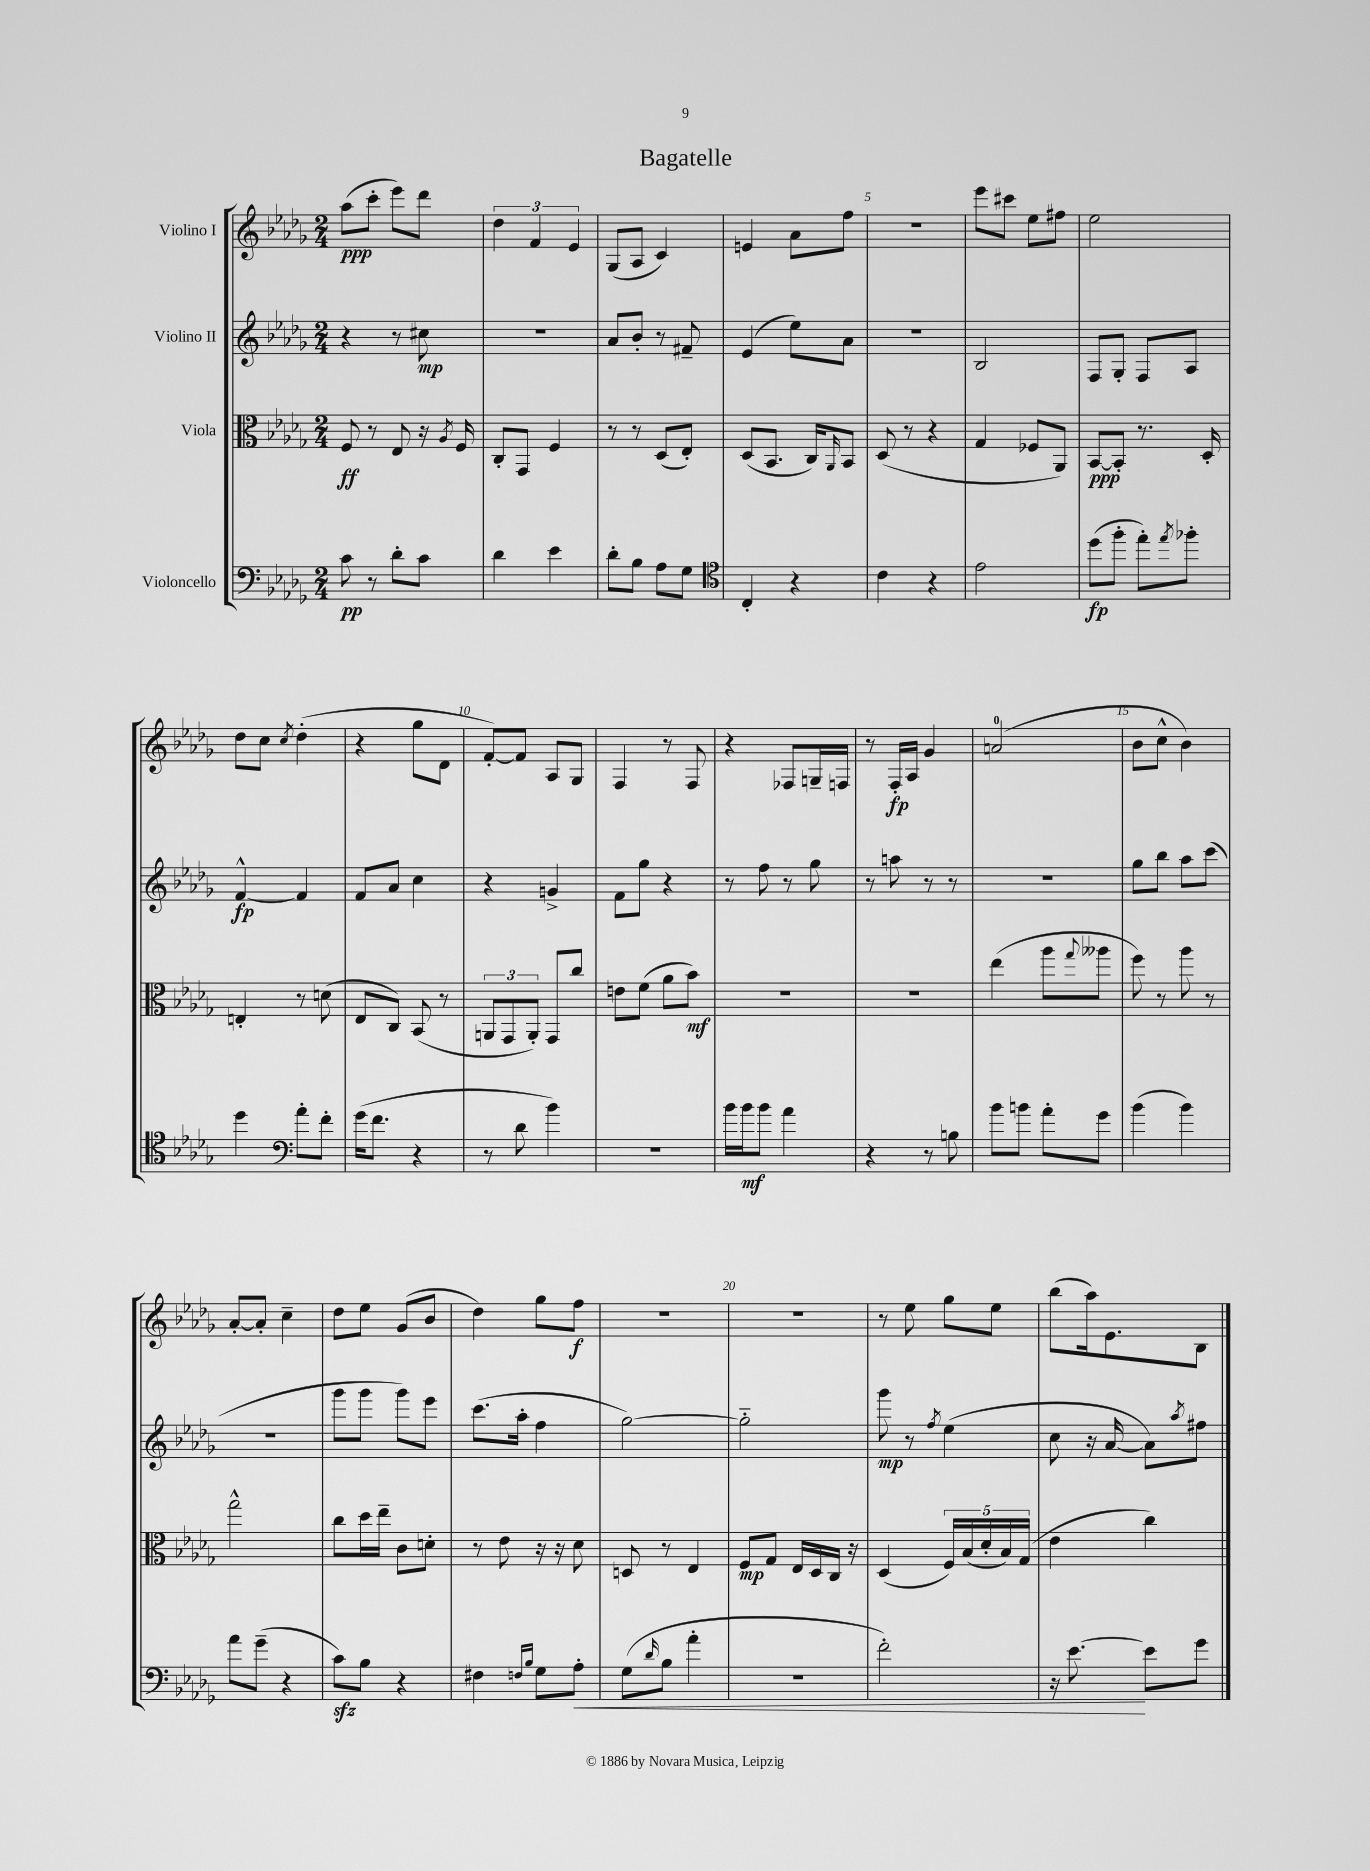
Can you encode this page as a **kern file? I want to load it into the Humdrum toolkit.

**kern	**kern	**kern	**kern
*staff4	*staff3	*staff2	*staff1
*clefF4	*clefC3	*clefG2	*clefG2
*k[b-e-a-d-g-]	*k[b-e-a-d-g-]	*k[b-e-a-d-g-]	*k[b-e-a-d-g-]
*M2/4	*M2/4	*M2/4	*M2/4
8c	8F	4r	(8aa-
8r	8r	.	8ccc'
8d-'	8E-	8r	8eee-)
8c	16r	8cc#	8ddd-
.	8qA-	.	.
.	16F	.	.
=	=	=	=
4d-	8C'	2r	6dd-
.	8GG-	.	.
.	.	.	6f
4e-	4F	.	.
.	.	.	6e-
=	=	=	=
8d-'	8r	8a-	(8G-
8B-	8r	8b-'	8A-
8A-	(8D-	8r	4c)
8G-	8E-')	8f#~	.
=	=	=	=
*clefC4	*	*	*
4C'	(8D-	(4e-	4e
.	8.BB-	.	.
4r	.	8ee-)	8a-
.	16C)	.	.
.	16qqAA-	.	.
.	8BB-	8a-	8ff
=	=	=	=
4c	(8D-	2r	2r
.	8r	.	.
4r	4r	.	.
=	=	=	=
2e-	4G-	2B-	8eee-
.	.	.	8ccc#
.	8F-	.	8ee-
.	8AA-)	.	8ff#
=	=	=	=
(8dd-	[8BB-	8F	2ee-
8ff'	8BB-']	8G-'	.
8ee-')	8.r	8F	.
8qee-	.	.	.
8ff-'	.	8A-	.
.	16D-'	.	.
=	=	=	=
4dd-	4E'	[4f^^	8dd-
.	.	.	8cc
*clefF4	*	*	*
.	.	.	8qcc
8a-'	8r	4f]	(4dd-'
8f'	(8d	.	.
=	=	=	=
(16g-	8E-	8f	4r
8.f	.	.	.
.	8C)	8a-	.
4r	(8BB-	4cc	8gg-
.	8r	.	8d-
=	=	=	=
8r	12AA	4r	[8f')
.	12GG-	.	.
8d-	.	.	8f]
.	12AA')	.	.
4b-)	8GG-	4g^	8A-
.	8cc	.	8G-
=	=	=	=
2r	8e	8f	4F
.	(8f	8gg-	.
.	8a-	4r	8r
.	8b-)	.	8F
=	=	=	=
16b-	2r	8r	4r
16b-	.	.	.
8b-	.	8ff	.
4a-	.	8r	8F-
.	.	8gg-	16G~
.	.	.	16F
=	=	=	=
4r	2r	8r	8r
.	.	8aa	16F'
.	.	.	16A-
8r	.	8r	4g-
8B	.	8r	.
=	=	=	=
8b-	(4ee-	2r	(2a
8b	.	.	.
8a-'	8aa-	.	.
.	8qqgg-	.	.
8g-	8aa--	.	.
=	=	=	=
(4b-	8ff)	8gg-	8b-
.	8r	8bb-	8cc^^
4b-)	8aa-	8aa-	4b-)
.	8r	(8ccc	.
=	=	=	=
8a-	2gg-^^	2r	[8a-'
(8g-~	.	.	8a-']
4r	.	.	4cc~
=	=	=	=
8c)	8cc	8ggg-	8dd-
8B-	16dd-	8ggg-	8ee-
.	16ee-~	.	.
4r	8c	8ggg-)	(8g-
.	8d'	8eee-	8b-
=	=	=	=
4F#	8r	(8.ccc	4dd-)
.	8e-	.	.
.	.	16aa-'	.
16qqF	.	.	.
16qqB-	.	.	.
8G-	16r	4ff	8gg-
.	16r	.	.
8A-'	8d-	.	8ff
=	=	=	=
(8G-	8D	[2gg-)	2r
16qqd-	.	.	.
8B-	8r	.	.
4a-'	4E-	.	.
=	=	=	=
2r	8F	2gg-'~]	2r
.	8G-	.	.
.	16E-	.	.
.	16D-	.	.
.	16C	.	.
.	16r	.	.
=	=	=	=
2f')	(4D-	8ggg-	8r
.	.	8r	8ee-
.	.	8qff	.
.	20F)	(4ee-	8gg-
.	(20B-	.	.
.	20d-'	.	.
.	.	.	8ee-
.	20B-)	.	.
.	(20G-	.	.
=	=	=	=
16r	4e-	8cc	(8bb-
[8.e-	.	.	.
.	.	16r	16aa-)
.	.	[16a-	8.e-
8e-]	4cc)	8a-])	.
.	.	8qaa-	.
8g-	.	8ff#	8B-
==	==	==	==
*-	*-	*-	*-
